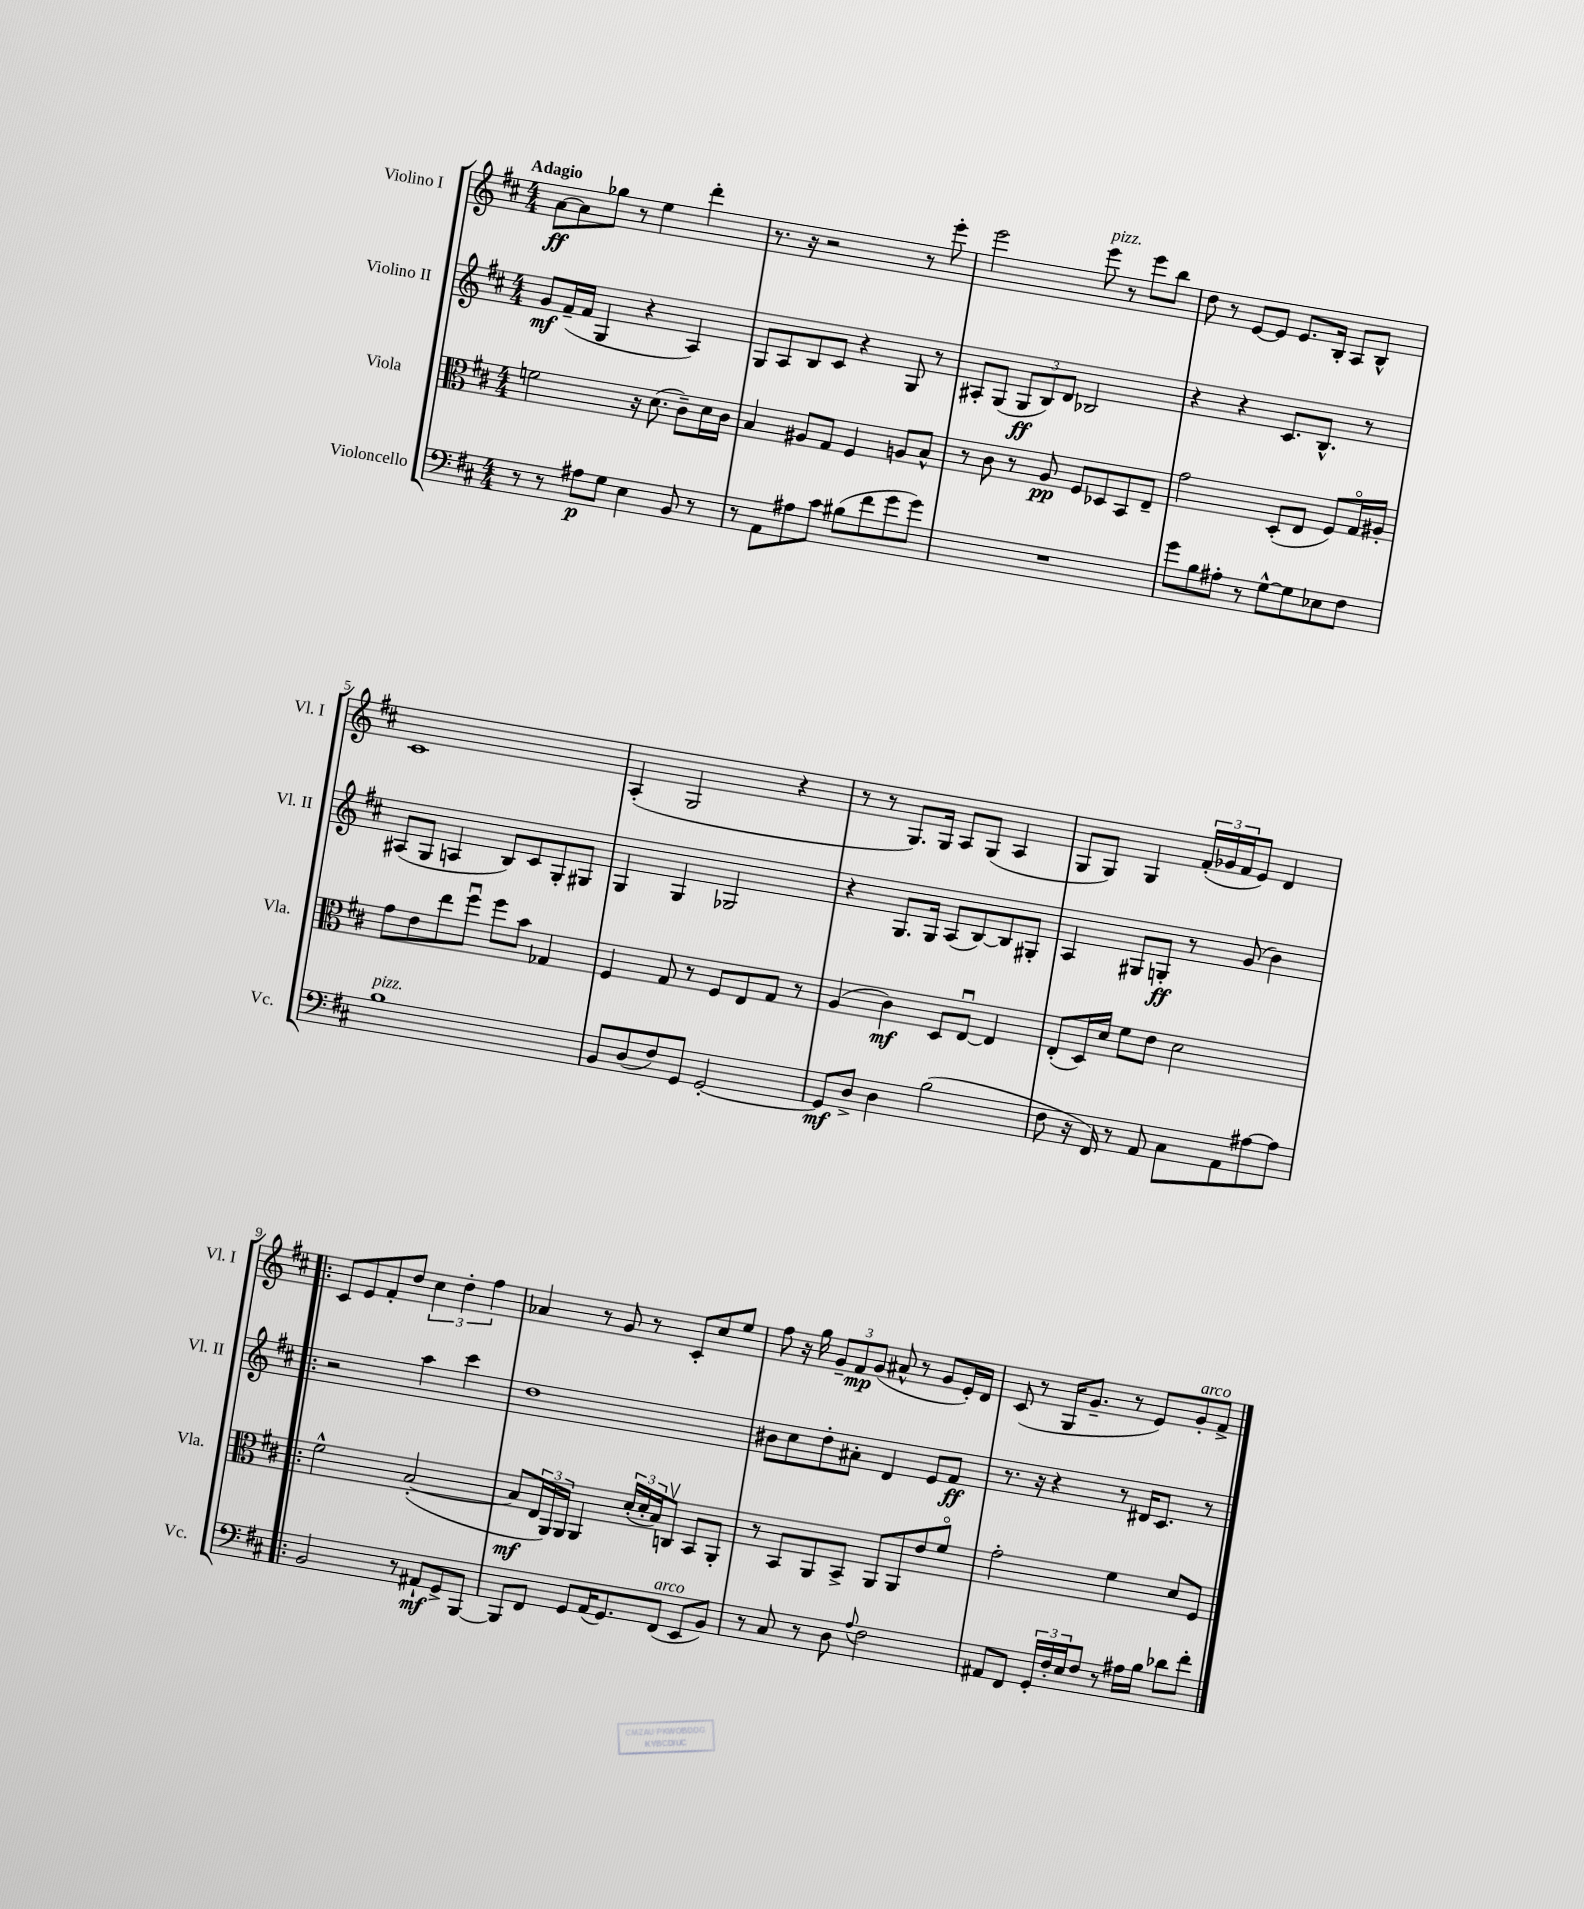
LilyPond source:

<<
\new StaffGroup <<
\new Staff = "s0" \with { instrumentName = "Violino I" shortInstrumentName = "Vl. I" } {
    \clef treble \key d \major \numericTimeSignature \time 4/4 \tempo "Adagio"
    a'8~\ff a'8 ges''8 r8 e''4 d'''4-. |
    r8. r16 r2 r8 e'''8-. |
    e'''2 e'''8^\markup { \italic "pizz." } r8 e'''8 b''8 |
    d''8 r8 e'8~ e'8 e'8. b16-. a8 b8-^ |
    cis'1 |
    a4-.( g2 r4 |
    r8 r8 g8.) g16 a8 g8( a4 |
    g8 g8) g4 \tuplet 3/2 { fis'16-.( ges'16 fis'16 } e'8) d'4 |
    \bar ".|:" cis'8 e'8 fis'8-. d''8 \tuplet 3/2 { cis''4 d''4-. fis''4 } |
    aes'4 r8 g'8 r8 cis'8-. cis''8 e''8 |
    fis''8 r16 g''16 \tuplet 3/2 { g'8-- fis'8\mp g'8( } ais'8-^ r8 g'8 e'16-.) d'16 |
    cis'8( r8 g16 g'8.-- r8 e'8) g'8-.^\markup { \italic "arco" } fis'8-> \bar "|." |
}
\new Staff = "s1" \with { instrumentName = "Violino II" shortInstrumentName = "Vl. II" } {
    \clef treble \key d \major \numericTimeSignature \time 4/4
    g'8\mf fis'16--( fis'16 g4 r4 a4) |
    g8 a8 b8 cis'8 r4 g8 r8 |
    ais8-. g8( \tuplet 3/2 { g8\ff b8) d'8 } bes2 |
    r4 r4 cis'8. b8.-^ r8 |
    ais8( g8 a4 b8) cis'8 g8-. gis8 |
    g4 g4 ges2 |
    r4 g8. g16 a8( b8~) b8 gis8-. |
    a4 gis8 g8-.\ff r8 g'8( b'4) |
    \bar ".|:" r2 a''4 cis'''4 |
    d''1 |
    bis'8 cis''8 d''8-. ais'8-. d'4 e'8 fis'8\ff |
    r8. r16 r4 r8 dis'16 cis'8. r8 \bar "|." |
}
\new Staff = "s2" \with { instrumentName = "Viola" shortInstrumentName = "Vla." } {
    \clef alto \key d \major \numericTimeSignature \time 4/4
    f'2 r16 d'8.( cis'8--) d'16 cis'16 |
    b4 ais8 g8 fis4 a8 b8-^ |
    r8 cis'8 r8 a8\pp fis8 des8 b,8 e8-- |
    g'2 d8-.( e8 fis8) g16\flageolet ais16-. |
    g'8 e'8 e''8 fis''8\downbow fis''8 b'8 ges4 |
    fis4 g8 r8 fis8 e8 g8 r8 |
    a4( cis'4\mf) d8 e8~\downbow e4 |
    e8-.( d16) d'16 fis'8 e'8 d'2 |
    \bar ".|:" fis'2-^ b2~-.( |
    b8\mf \tuplet 3/2 { e16 a,16) a,16 } a,4 \tuplet 3/2 { d'16-.( d'16-. b16) } c8\upbow b,8 a,8-. |
    r8 b,8 a,8 b,8-> a,8 a,8 e'8 fis'8\flageolet |
    g'2-. fis'4 d'8 fis8 \bar "|." |
}
\new Staff = "s3" \with { instrumentName = "Violoncello" shortInstrumentName = "Vc." } {
    \clef bass \key d \major \numericTimeSignature \time 4/4
    r8 r8 ais8\p g8 e4 b,8 r8 |
    r8 a,8 ais8 cis'8 bis8( fis'8 g'8 g'8) |
    R1 |
    g'8 b8 ais8-. r8 g8~-^ g8 ees8 fis8 |
    b1^\markup { \italic "pizz." } |
    b,8 d8( fis8) g,8 g,2~-. |
    g,8\mf d8-> d4 b2( |
    fis8 r16 fis,16) r8 a,8 cis8 a,8 ais8~ ais8 |
    \bar ".|:" b,2 r8 ais,8-!\mf g,8-> b,,8~ |
    b,,8 fis,8 g,8 a,16( g,8.) fis,8^\markup { \italic "arco" }( e,8 b,8) |
    r8 cis8 r8 d8 \appoggiatura { a8 } fis2 |
    ais,8 fis,8 \tuplet 3/2 { g,16-. fis16-. e16 } fis8 r8 ais16 b16 des'8 fis'8-. \bar "|." |
}
>>
>>
